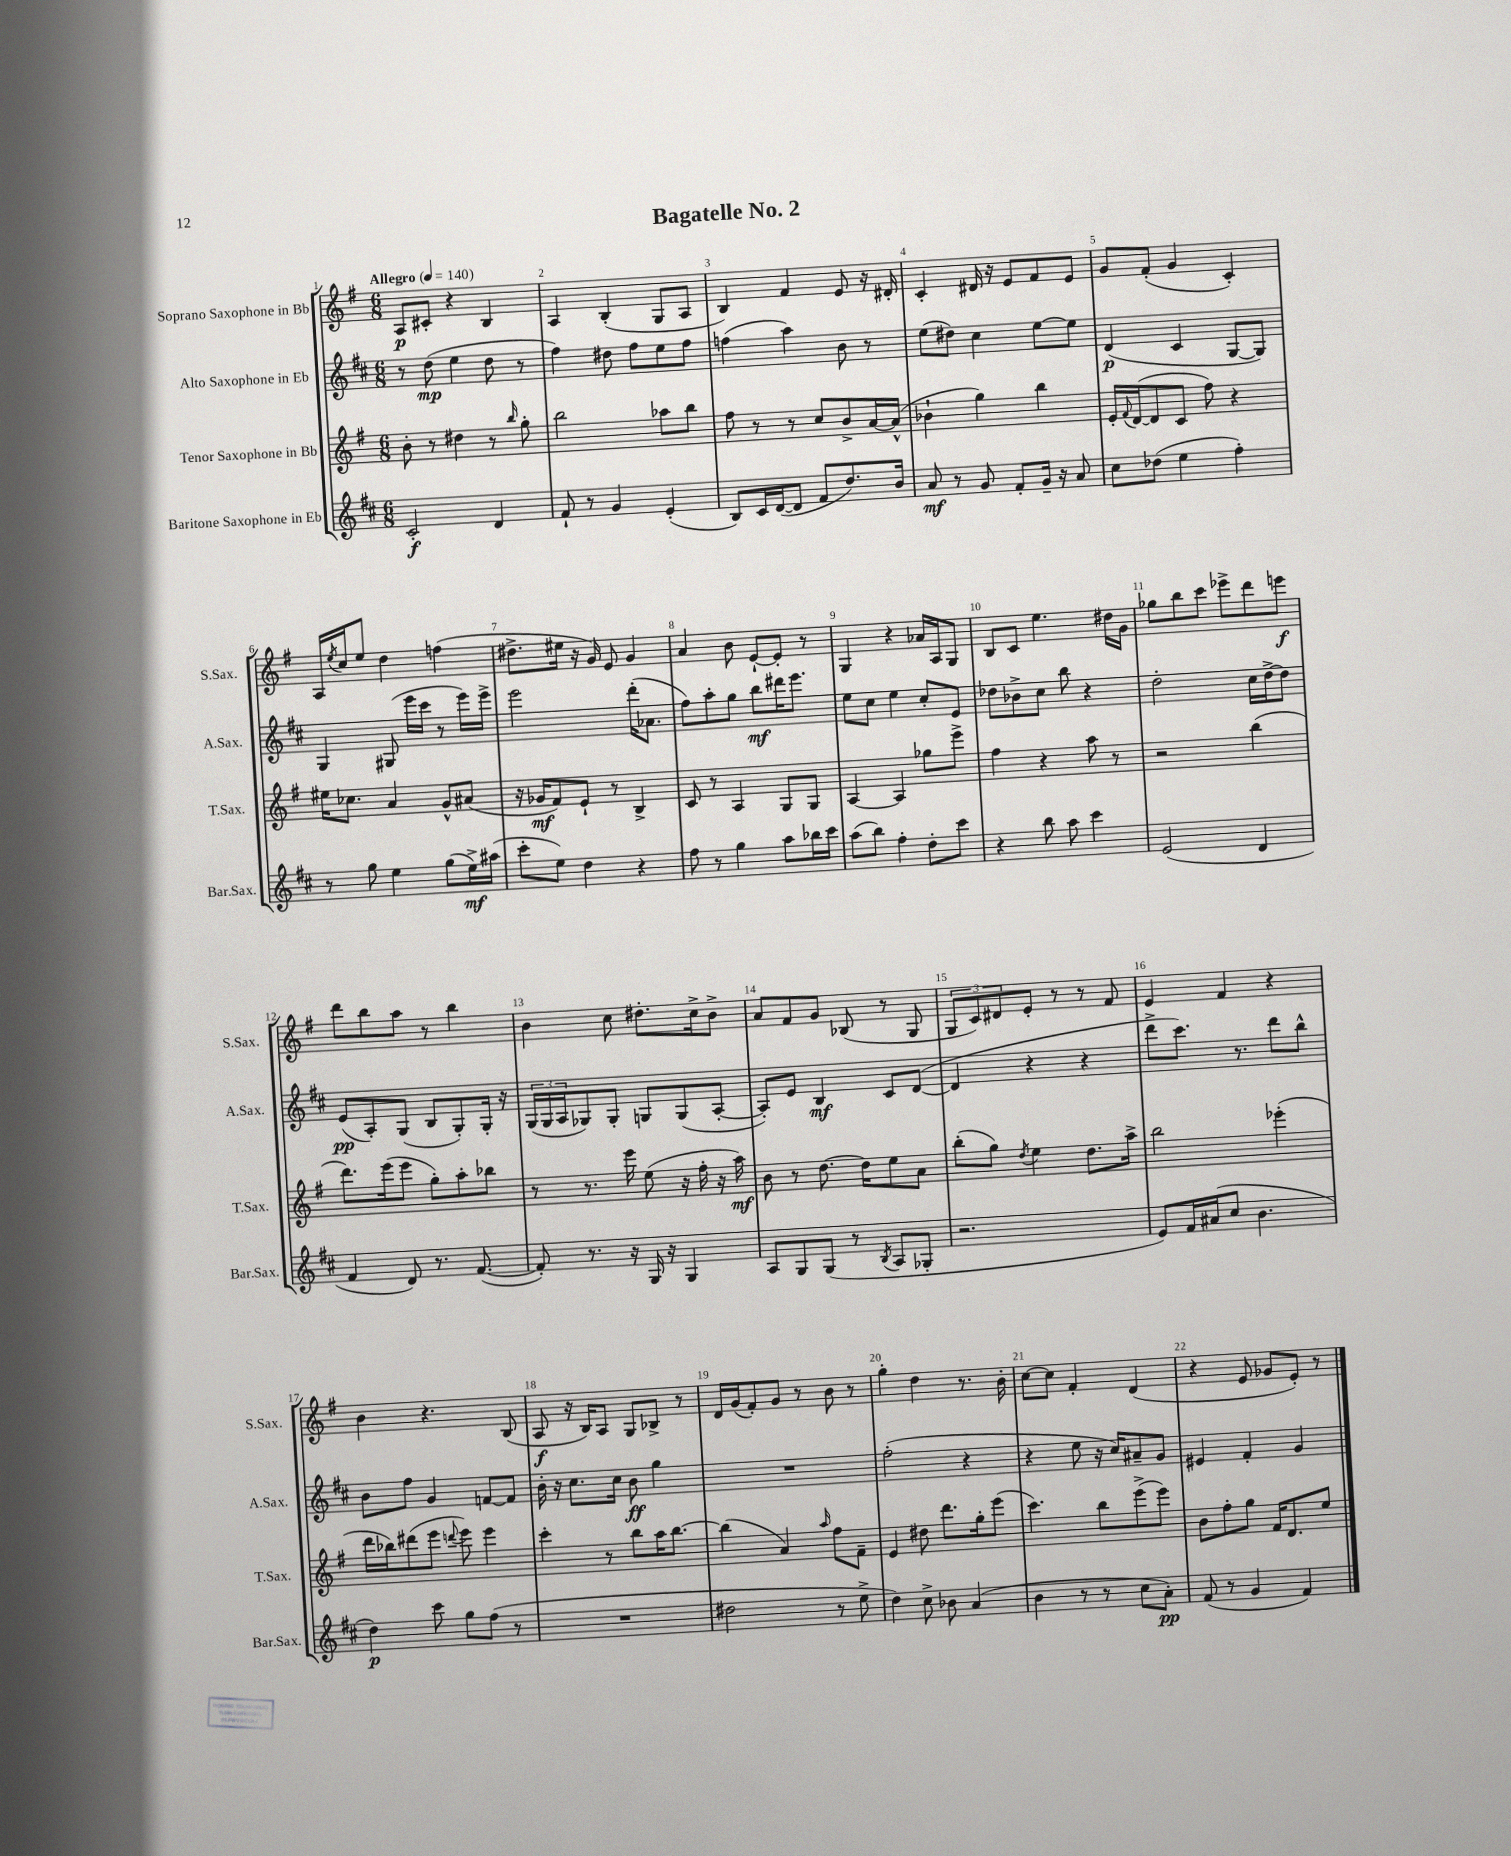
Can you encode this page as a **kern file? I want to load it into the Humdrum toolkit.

**kern	**dynam	**kern	**dynam	**kern	**dynam	**kern	**dynam
*part4	*part4	*part3	*part3	*part2	*part2	*part1	*part1
*staff4	*staff4	*staff3	*staff3	*staff2	*staff2	*staff1	*staff1
*I"Baritone Saxophone in Eb	*	*I"Tenor Saxophone in Bb	*	*I"Alto Saxophone in Eb	*	*I"Soprano Saxophone in Bb	*
*I'Bar.Sax.	*	*I'T.Sax.	*	*I'A.Sax.	*	*I'S.Sax.	*
*clefG2	*	*clefG2	*	*clefG2	*	*clefG2	*
*k[f#c#]	*	*k[f#]	*	*k[f#c#]	*	*k[f#]	*
*M6/8	*	*M6/8	*	*M6/8	*	*M6/8	*
*MM140	*	*MM140	*	*MM140	*	*MM140	*
=1	=1	=1	=1	=1	=1	=1	=1
!	!	!	!	!	!	!LO:TX:a:B:t=Allegro	!
2c#'/	f	8b'\	.	8r	.	8A/L	p
.	.	8r	.	(8dd\	mp	8c#X'/J	.
.	.	4dd#X\	.	4ee\	.	4r	.
4d/	.	8r	.	8dd\	.	4B/	.
.	.	16qqbb/	.	.	.	.	.
.	.	8gg'\	.	8r	.	.	.
=2	=2	=2	=2	=2	=2	=2	=2
8f#`/	.	2bb\	.	4ff#\)	.	4A/	.
8r	.	.	.	.	.	.	.
4g/	.	.	.	8dd#X\	.	(4B'/	.
.	.	.	.	8ff#\L	.	.	.
(4e'/	.	8aa-X\L	.	8ee\	.	8G/L	.
.	.	8bb\J	.	8ff#\J	.	8A/J	.
=3	=3	=3	=3	=3	=3	=3	=3
8B/L)	.	8ff#\	.	(4ffn\	.	4B/)	.
16c#/L	.	8r	.	.	.	.	.
([16d/J	.	.	.	.	.	.	.
8d/J]	.	8r	.	4aa\)	.	4f#/	.
8f#/L	.	8cc/L	.	.	.	.	.
8.dd/)	.	8b^/	.	8b\	.	8e/	.
.	.	[16a/L	.	8r	.	16r	.
16b/Jk	.	(16a^^/JJ]	.	.	.	16d#X'/	.
=4	=4	=4	=4	=4	=4	=4	=4
8a/	mf	4b-X`\	.	(8ee\L	.	4c'/	.
8r	.	.	.	8dd#X\J)	.	.	.
8g/	.	4gg\)	.	4cc#\	.	16d#X/	.
.	.	.	.	.	.	16r	.
8f#'/L	.	.	.	.	.	8e/L	.
16g~/Jk	.	4bb\	.	[8ee\L	.	8f#/	.
16r	.	.	.	.	.	.	.
8a/	.	.	.	8ee\J]	.	8e/J	.
=5	=5	=5	=5	=5	=5	=5	=5
8cc#\L	.	16e'/LL	.	(4d/	p	8g/L	.
.	.	8qqf#/	.	.	.	.	.
.	.	([16d/J	.	.	.	.	.
(8dd-X\J	.	8d/]	.	.	.	(8f#'/J	.
4ee\	.	8c/J	.	4c#/	.	4g/	.
.	.	8ff#\)	.	.	.	.	.
4ff#'\)	.	4r	.	[8G/L	.	4c'/)	.
.	.	.	.	8G/J])	.	.	.
!!LO:LB:g=z
=6	=6	=6	=6	=6	=6	=6	=6
8r	.	16ee#X\KL	.	4G/	.	16A/LL	.
.	.	.	.	.	.	8qee/	.
.	.	8.cc-X\J	.	.	.	16cc/J	.
8gg\	.	.	.	.	.	8ee/J	.
4ee\	.	4a/	.	(8G#X/	.	4dd\	.
.	.	.	.	16eee\LL	.	.	.
.	.	.	.	16ccc#\JJ	.	.	.
(8gg\L	.	8g^^/L	.	8r	.	(4ffn\	.
16ee^\L)	mf	(8a#X/J	.	16eee\LL)	.	.	.
(16aa#X\JJ	.	.	.	16eee^\JJ	.	.	.
=7	=7	=7	=7	=7	=7	=7	=7
8ccc#'\L	.	16r	.	2eee\	.	8.dd#X^\L	.
.	.	16g-X/KL	mf	.	.	.	.
8ee\J)	.	8f#/)	.	.	.	.	.
.	.	.	.	.	.	16ee#X\Jk	.
4dd\	.	8e`/J	.	.	.	16r	.
.	.	.	.	.	.	16g/)	.
.	.	8r	.	.	.	8e/	.
4r	.	4B^/	.	(16ddd'\KL	.	4g/	.
.	.	.	.	8.a-X\J	.	.	.
=8	=8	=8	=8	=8	=8	=8	=8
8ff#\	.	8c/	.	8ff#\L)	.	4a/	.
8r	.	8r	.	8aa'\	.	.	.
4gg\	.	4A/	.	8gg\J	.	8b\	.
.	.	.	.	8bb\L	mf	[8e`/L	.
8aa\L	.	8G/L	.	16ddd#X\K	.	8e'/J]	.
.	.	.	.	8.eee\J	.	.	.
16bb-X\L	.	8G/J	.	.	.	8r	.
16ccc#\JJ	.	.	.	.	.	.	.
=9	=9	=9	=9	=9	=9	=9	=9
(8aa\L	.	[4A/	.	8ee\L	.	4G/	.
8bb\J)	.	.	.	8cc#\J	.	.	.
4ff#'\	.	4A/]	.	4ee\	.	4r	.
8dd'\L	.	8gg-X\L	.	8cc#'/L	.	16a-X/LL	.
.	.	.	.	.	.	16A/J	.
8ccc#\J	.	8eee^\J	.	8e/J	.	8G/J	.
=10	=10	=10	=10	=10	=10	=10	=10
4r	.	4ff#\	.	8dd-X\L	.	8B/L	.
.	.	.	.	8b-X^\	.	8c/J	.
8bb\	.	4r	.	8cc#\J	.	4.ee\	.
8aa\	.	.	.	8bb\	.	.	.
4ccc#\	.	8aa\	.	4r	.	.	.
.	.	8r	.	.	.	16dd#X\LL	.
.	.	.	.	.	.	16g\JJ	.
=11	=11	=11	=11	=11	=11	=11	=11
(2e/	.	2r	.	2dd'\	.	8gg-X\L	.
.	.	.	.	.	.	8bb\	.
.	.	.	.	.	.	8ccc\J	.
.	.	.	.	.	.	8eee-X^\L	.
4d/	.	(4bb\	.	16cc#\LL	.	8ddd\	.
.	.	.	.	[16dd^\J	.	.	.
.	.	.	.	8dd\J]	.	8eeen\J	f
!!LO:LB:g=z
=12	=12	=12	=12	=12	=12	=12	=12
4f#/	.	8.ddd\L)	.	(8e/L	pp	8ddd\L	.
.	.	.	.	8A'/)	.	8bb\	.
.	.	(16eee\k	.	.	.	.	.
8d/)	.	8eee\J	.	(8G/J	.	8aa\J	.
8.r	.	8gg'\L)	.	8B/L	.	8r	.
.	.	8aa'\	.	8G'/)	.	4bb\	.
([8.f#/	.	.	.	.	.	.	.
.	.	8bb-X\J	.	16G'/Jk	.	.	.
.	.	.	.	16r	.	.	.
=13	=13	=13	=13	=13	=13	=13	=13
8f#'/])	.	8r	.	(24G/LL	.	4b\	.
.	.	.	.	24G/	.	.	.
.	.	.	.	24A/J	.	.	.
8.r	.	8.r	.	8G-X/)	.	.	.
.	.	.	.	8G-'/J	.	8cc\	.
16r	.	16eee\	.	.	.	.	.
16G/	.	(8ee\	.	8Gn/L	.	8.dd#X'\L	.
16r	.	.	.	.	.	.	.
4G/	.	16r	.	(8G/	.	.	.
.	.	16ff#'\	.	.	.	16cc^\k	.
.	.	16r	.	[8A'/J	.	8b^\J	.
.	.	16aa\)	mf	.	.	.	.
=14	=14	=14	=14	=14	=14	=14	=14
8A/L	.	8b\	.	8A'/L])	.	8a/L	.
8G/	.	8r	.	8e/J	.	8f#/	.
(8G/J	.	[8.dd\	.	4B/	mf	8g/J	.
8r	.	.	.	.	.	(8B-X/	.
.	.	16dd\KL]	.	.	.	.	.
8qB/	.	.	.	.	.	.	.
8A/L	.	8ee\	.	8c#/L	.	8r	.
8G-X'/J	.	8a\J	.	([8d/J	.	8G/	.
=15	=15	=15	=15	=15	=15	=15	=15
2.r	.	(8bb'\L	.	4d/]	.	12G/L	.
.	.	.	.	.	.	12c/)	.
.	.	8gg\J)	.	.	.	.	.
.	.	.	.	.	.	12d#X/	.
.	.	8qdd/	.	.	.	.	.
.	.	4ee\	.	4r	.	8e'/J	.
.	.	.	.	.	.	8r	.
.	.	8.dd\L	.	4r	.	8r	.
.	.	.	.	.	.	8f#/	.
.	.	16aa^\Jk	.	.	.	.	.
=16	=16	=16	=16	=16	=16	=16	=16
8e/L)	.	2bb\	.	8ddd^\L	.	4e/	.
16f#/L	.	.	.	8.ccc#\J)	.	.	.
(16a#X/J	.	.	.	.	.	.	.
8cc#/J	.	.	.	.	.	4f#/	.
.	.	.	.	8.r	.	.	.
4.b\	.	.	.	.	.	.	.
.	.	(4eee-X'\	.	8ddd\L	.	4r	.
.	.	.	.	8bb^^\J	.	.	.
!!LO:LB:g=z
=17	=17	=17	=17	=17	=17	=17	=17
4dd\)	p	16ddd\LL	.	8b\L	.	4b\	.
.	.	16bb-X\J)	.	.	.	.	.
.	.	(8ddd#X\	.	8ff#\J	.	.	.
8ccc#\	.	8eee\J	.	4g/	.	4.r	.
.	.	8qqdddn/	.	.	.	.	.
8gg\L	.	8eee\)	.	.	.	.	.
(8ff#\J	.	4eee\	.	[8fn/L	.	.	.
8r	.	.	.	8f/J]	.	(8B/	.
=18	=18	=18	=18	=18	=18	=18	=18
2.r	.	4ccc'\	.	16b'\	.	8A/	f
.	.	.	.	16r	.	.	.
.	.	.	.	8.cc#\L	.	16r	.
.	.	.	.	.	.	16B/KL)	.
.	.	8r	.	.	.	8A/J	.
.	.	.	.	16cc#\Jk	.	.	.
.	.	8bb\L	.	8b\	ff	8G/L	.
.	.	16aa\K	.	4gg\	.	8B-X^/J	.
.	.	[8.bb\J	.	.	.	.	.
.	.	.	.	.	.	8r	.
=19	=19	=19	=19	=19	=19	=19	=19
2dd#X\	.	(4bb\]	.	2.r	.	16d/LL	.
.	.	.	.	.	.	(16g/J	.
.	.	.	.	.	.	8f#'/)	.
.	.	4a/)	.	.	.	8g/J	.
.	.	.	.	.	.	8r	.
.	.	16qqaa/	.	.	.	.	.
8r	.	8ff#\L	.	.	.	8b\	.
8ee^\	.	8f#~\J	.	.	.	8r	.
=20	=20	=20	=20	=20	=20	=20	=20
4dd\)	.	4e/	.	(2ff#'\	.	4gg'\	.
8cc#^\	.	8dd#X\	.	.	.	4dd\	.
8b-X\	.	8.ddd\L	.	.	.	.	.
(4a/	.	.	.	4r	.	8.r	.
.	.	16gg'\k	.	.	.	.	.
.	.	(8eee\J	.	.	.	.	.
.	.	.	.	.	.	16b'\	.
=21	=21	=21	=21	=21	=21	=21	=21
4b\	.	4.ccc\)	.	4r	.	[8cc\L	.
.	.	.	.	.	.	8cc\J]	.
8r	.	.	.	8ee\	.	4f#'/	.
8r	.	8bb\L	.	16r	.	.	.
.	.	.	.	16cc#/KL)	.	.	.
8cc#\L	.	(8eee^\	.	8a#X~/	.	(4d/	.
8a'\J)	pp	8eee\J)	.	8g/J	.	.	.
=22	=22	=22	=22	=22	=22	=22	=22
(8f#/	.	8b\L	.	4e#X/	.	4r	.
8r	.	8ff#'\	.	.	.	.	.
4g/	.	8gg\J	.	4f#'/	.	8e/	.
.	.	16f#/KL	.	.	.	8g-X/L	.
.	.	8.d/	.	.	.	.	.
4f#/)	.	.	.	4g/	.	8e'/J)	.
.	.	8ee/J	.	.	.	8r	.
==	==	==	==	==	==	==	==
*-	*-	*-	*-	*-	*-	*-	*-
